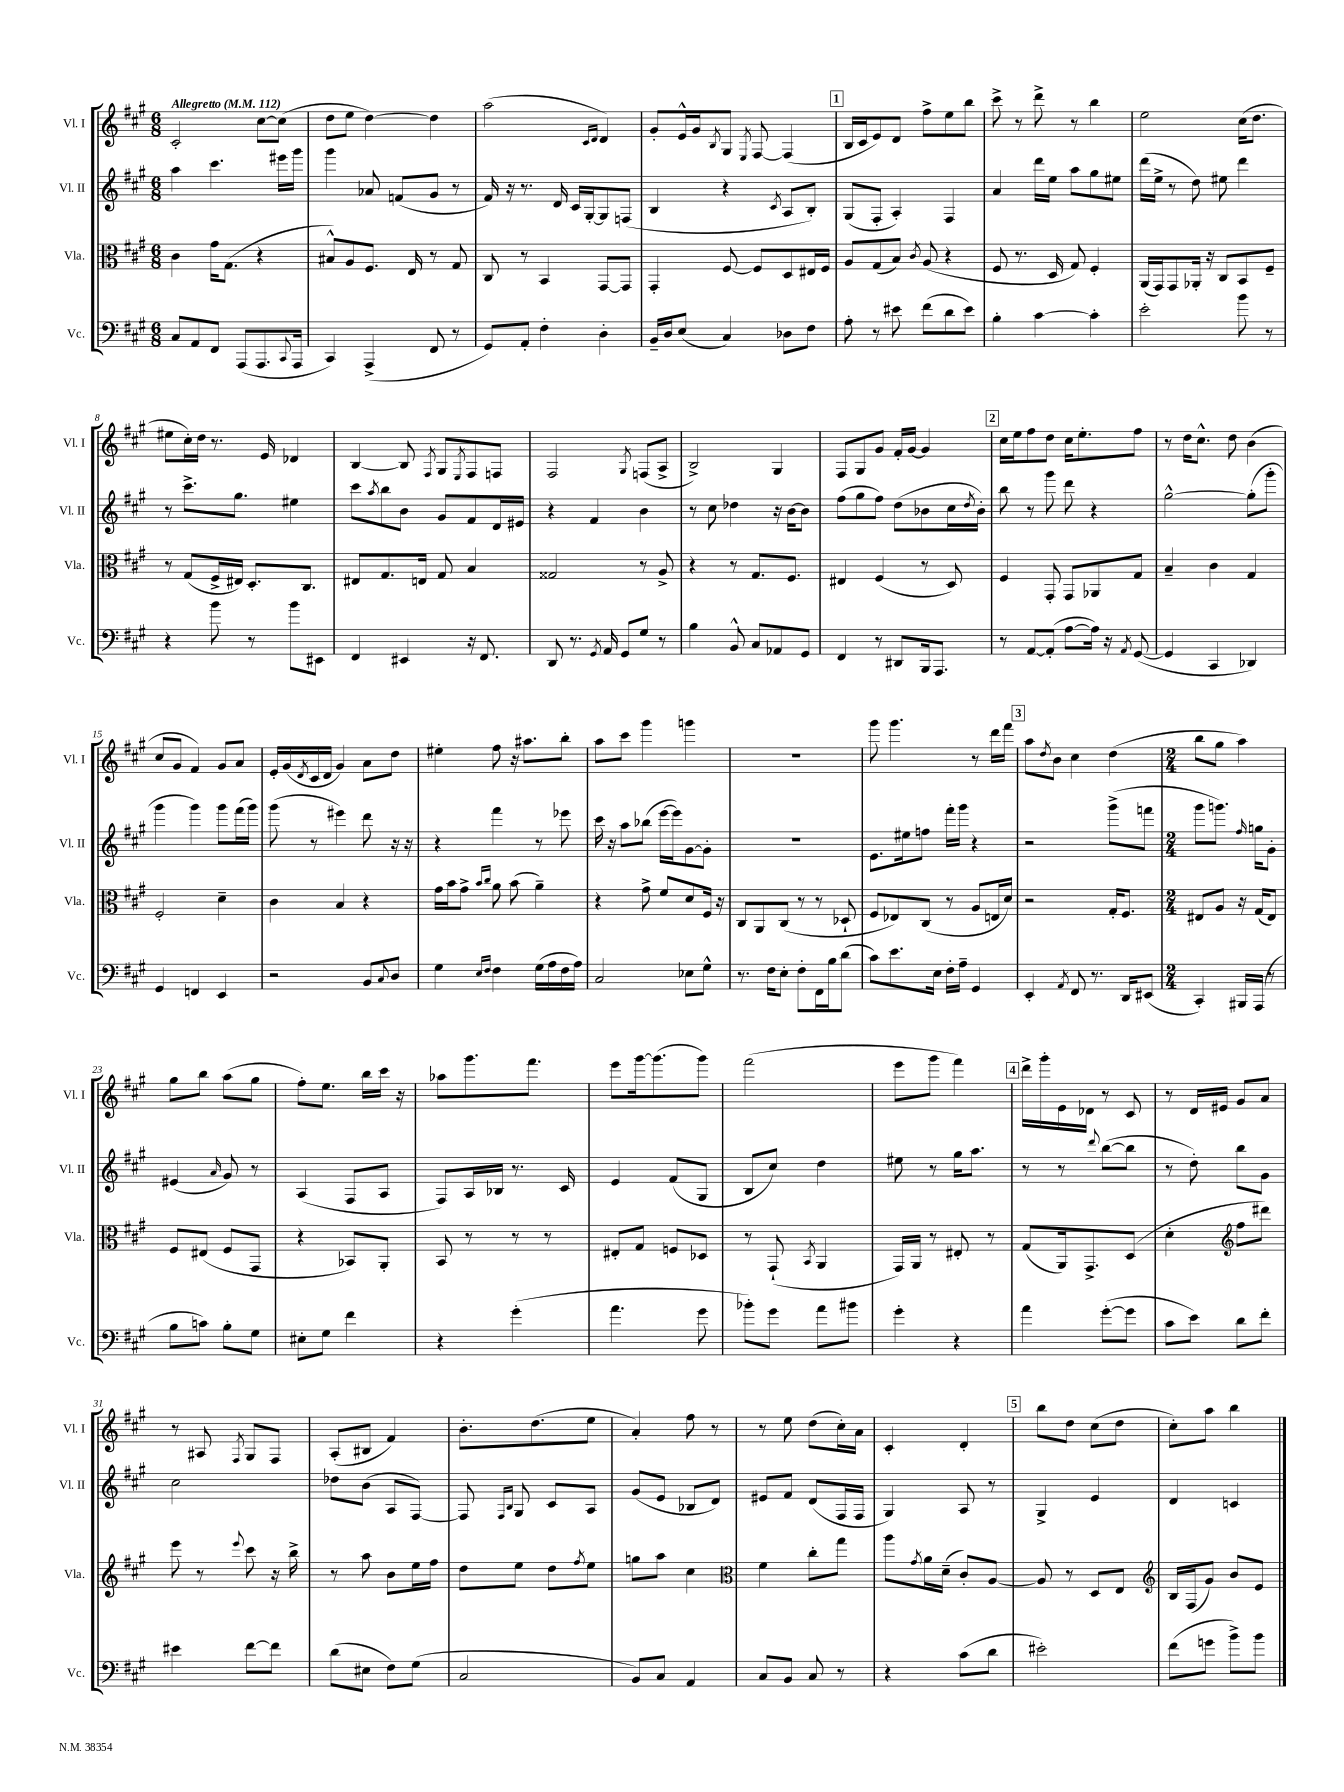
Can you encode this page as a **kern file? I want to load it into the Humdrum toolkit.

**kern	**kern	**kern	**kern
*part4	*part3	*part2	*part1
*staff4	*staff3	*staff2	*staff1
*I"Vc.	*I"Vla.	*I"Vl. II	*I"Vl. I
*I'Vc.	*I'Vla.	*I'Vl. II	*I'Vl. I
*clefF4	*clefC3	*clefG2	*clefG2
*k[f#c#g#]	*k[f#c#g#]	*k[f#c#g#]	*k[f#c#g#]
*M6/8	*M6/8	*M6/8	*M6/8
*MM112	*MM112	*MM112	*MM112
=1	=1	=1	=1
!	!	!	!LO:TX:a:B:t=Allegretto
8C#/L	4c#\	4aa\	2c#'/
8AA/	.	.	.
8FF#/J	16g#\KL	4.ccc#\	.
.	(8.G#\J	.	.
(8AAA/L	.	.	.
8.AAA/	4r	.	[8cc#\L
.	.	16eee#X\LL	(8cc#\J]
8qqCC#/	.	.	.
16AAA/Jk	.	16ggg#\JJ	.
=2	=2	=2	=2
4CC#/)	8B#X^^/L)	4ggg#\	8dd\L
.	8A/	.	8ee\J
(4AAA^/	8.F#/J	8a-X/	[4dd\)
.	.	(8fn/L	.
.	16E/	.	.
8FF#/	8r	8g#/J	4dd\]
8r	8G#/	8r	.
=3	=3	=3	=3
8GG#/L)	8C#/	16f#/)	(2aa\
.	.	16r	.
8AA'/J	8r	8.r	.
4F#'\	4BB/	.	.
.	.	16d/	.
.	.	16c#/LL	.
.	.	[16G#'/J	.
.	.	.	16qqc#/LL
.	.	.	16qqd/JJ
4D'\	[8GG#/L	8G#/]	4d/)
.	8GG#/J]	(8Fn/J	.
=4	=4	=4	=4
16BB~/LL	4GG#'/	4B/	8g#'/L
16D/J	.	.	.
(8E/J	.	.	16e^^/L
.	.	.	16g#/J
.	.	.	8qB/
4C#/)	[8F#/	4r	8G#/J
.	.	.	8qE/
.	8F#/L]	.	[8F#/
.	.	8qc#/	.
8D-X\L	8D/	8A/L	(4F#/]
8F#\J	16E#X/L	8B'/J)	.
.	16F#/JJ	.	.
!!LO:REH:place=s1:t=1
=5	=5	=5	=5
8A'\	8A/L	(8G#/L	16B/LL
.	.	.	16c#/J
8r	(8G#/	8F#'/J	8e/)
8e#X\	8B/J)	4A'/)	8d/J
.	8qc#/	.	.
(8f#\L	(8A/	.	8ff#^\L
8d\	4r	4F#/	8ee\
8e#\J)	.	.	8bb\J
=6	=6	=6	=6
4B'\	8F#/	4a/	8ccc#^\
.	8.r	.	8r
[4c#\	.	16ddd\LL	8ddd^\
.	16D/	16ee\JJ	.
.	8G#/)	8aa\L	8r
4c#'\]	4F#'/	8gg#\	4bb\
.	.	8ee#X\J	.
=7	=7	=7	=7
2e'\	(16AA/LL	(16ddd\LL	2ee\
.	16GG#/J)	16ee^\JJ	.
.	8GG#/	8r	.
.	16AA-X'/Jk	8dd\)	.
.	16r	.	.
.	8C#/L	8ee#X\	.
8b\	8BB/	4ddd\	(16cc#\KL
.	.	.	8.dd\J
8r	8F#~/J	.	.
!!LO:LB:g=z
=8	=8	=8	=8
4r	8r	8r	8ee#X\L
.	(8G#/L	8.ccc#^\L	16cc#'\L)
.	.	.	16dd\JJ
8b\	16F#^/L	.	8.r
.	16E#X/JJ)	8.gg#\J	.
8r	8.D'/L	.	.
.	.	.	16e/
8b\L	.	4ee#X\	4d-X/
.	8.C#/J	.	.
8EE#X\J	.	.	.
=9	=9	=9	=9
4FF#/	8E#X/L	8ccc#\L	[4B/
.	.	8qaa/	.
.	8.G#/	8bb\	.
4EE#X/	.	8b\J	8B/]
.	16En/Jk	.	.
.	.	.	8qF#/
.	8G#/	8g#/L	8G#/L
.	.	.	8qE/
16r	4B/	8f#/	8F#/
8.FF#/	.	.	.
.	.	16d/L	8Fn/J
.	.	16e#X/JJ	.
=10	=10	=10	=10
8DD/	2G##X/	4r	2F#/
8.r	.	.	.
.	.	4f#/	.
8qGG#/	.	.	.
16AA/	.	.	.
8GG#/L	.	.	.
.	.	.	8qG#/
8G#/J	8r	4b\	(8Fn/L
8r	8A^/	.	8A^/J
=11	=11	=11	=11
4B\	4r	8r	2B^/)
.	.	8cc#\	.
8BB^^/	8r	4dd-X\	.
8C#/L	8.G#/L	.	.
8AA-X/	.	16r	4G#/
.	8.F#/J	[16b\KL	.
8GG#/J	.	8b\J]	.
=12	=12	=12	=12
4FF#/	4E#X/	(8ff#\L	8F#/L
.	.	8gg#\	8G#/
8r	(4F#/	8ff#\J)	8g#/J
8DD#X/L	.	(8dd\L	16f#'/LL
.	.	.	[16g#/JJ
16BBB/k	8r	8b-X\	4g#/]
8.AAA/J	.	.	.
.	8D/)	16cc#\L	.
.	.	8qdd/	.
.	.	16b-'\JJ)	.
!!LO:REH:place=s1:t=2
=13	=13	=13	=13
8r	4F#/	8bb\	16cc#\LL
.	.	.	16ee\J
[8AA/L	.	8r	8ff#\
(8AA'/J]	8GG#'/	8ggg#\	8dd\J
[8A\L	8GG#/L	8ddd\	16cc#\KL
.	.	.	8.ee'\
16A\Jk])	8AA-X/	4r	.
16r	.	.	.
8qAA/	.	.	.
([8GG#/	8G#/J	.	8ff#\J
=14	=14	=14	=14
4GG#/]	4B~/	[2gg#^^\	8r
.	.	.	16dd\KL
.	.	.	8.cc#^^\J
4CC#/	4c#\	.	.
.	.	.	8dd\
4DD-X/)	4G#/	(8gg#'\L]	(4b\
.	.	8ggg#'\J	.
!!LO:LB:g=z
=15	=15	=15	=15
4GG#/	2F#'/	4ggg#\	8cc#/L
.	.	.	8g#/J
4FFn/	.	4ggg#\)	4f#/)
4EE/	4d~\	8ggg#\L	8g#/L
.	.	(16fff#\L	8a/J
.	.	16ggg#\JJ)	.
=16	=16	=16	=16
2r	4c#\	(8ggg#\	16e'/LL
.	.	.	(16g#/
.	.	.	8qd/
.	.	8r	16c#/
.	.	.	16d/JJ
.	4B/	4eee#X\)	4g#/)
8BB/L	4r	8ddd\	8a\L
8qqC#/	.	.	.
8D/J	.	16r	8dd\J
.	.	16r	.
=17	=17	=17	=17
4G#\	16g#\LL	4r	4ee#X'\
.	16b\J	.	.
.	8g#^\J	.	.
16qqE/LL	16qqb/LL	.	.
16qqF#/JJ	16qqcc#/JJ	.	.
4F#\	8a\	4fff#\	8ff#\
.	(8b\	.	16r
.	.	.	8.aa#X\L
(16G#\LL	4a~\)	8r	.
16A\	.	.	.
16F#\	.	8eee-X\	8bb'\J
16A\JJ)	.	.	.
=18	=18	=18	=18
2C#/	4r	16ccc#\	8aa\L
.	.	16r	.
.	.	8aa\L	8ccc#\J
.	8g#^\	(8bb-X\J	4ggg#\
.	8f#/L	[16eee\LL	.
.	.	16eee\J])	.
8E-X\L	8d/	[8g#\	4gggn\
8G#^^\J	16F#/Jk	8g#'\J]	.
.	16r	.	.
=19	=19	=19	=19
8.r	8C#/L	2.r	2.r
.	8AA/	.	.
16F#\KL	.	.	.
8E'\J	(8C#/J	.	.
8F#'\L	8r	.	.
16FF#\L	8r	.	.
16B\J	.	.	.
(8d\J	8D-X`/	.	.
=20	=20	=20	=20
8c#\L)	8F#/L	8.e\L	8ggg#\
8.e\	8E-X/)	.	4.ggg#\
.	.	16ee#X\k	.
.	(8C#/J	8ffn\J	.
16E\Jk	.	.	.
16F#'\LL	8r	16fff#'\LL	.
16A~\JJ	.	16ggg#\JJ	.
4GG#/	8A/L	4r	8r
.	16En/L	.	16ddd\LL
.	16d/JJ)	.	16fff#\JJ
!!LO:REH:place=s1:t=3
=21	=21	=21	=21
4EE'/	2r	2r	8aa\L
.	.	.	8qdd/
.	.	.	8b\J
8qAA/	.	.	.
8FF#/	.	.	4cc#\
8.r	.	.	.
.	16G#'/KL	(8ggg#^\L	(4dd\
16DD/KL	8.F#/J	.	.
(8EE#X/J	.	8fffn\J	.
=22	=22	=22	=22
*M2/4	*M2/4	*M2/4	*M2/4
4CC#'/)	8E#X/L	8ggg#\L	8bb\L
.	8A/J	8.gggn\J)	8gg#\J
16BBB#X/LL	16r	.	4aa\)
.	.	16qqff#/	.
(16AAA/JJ	(16G#/KL	16ggn\KL	.
8r	8E#/J)	8g#'\J	.
!!LO:LB:g=z
=23	=23	=23	=23
8B\L	8F#/L	(4e#X/	8gg#\L
8cn\J)	(8E#X/J	.	8bb\J
.	.	16qqa/	.
8B'\L	8F#/L	8g#/)	(8aa\L
8G#\J	8GG#/J	8r	8gg#\J
=24	=24	=24	=24
8E#X'\L	4r	(4A/	8ff#'\L)
8G#\J	.	.	8.ee\J
4f#\	8BB-X/L)	8F#/L	.
.	.	.	16bb\LL
.	8AA'/J	8A/J	16ccc#\JJ
.	.	.	16r
=25	=25	=25	=25
4r	8BB/	8F#/L)	8aa-X\L
.	8r	16A/L	8.ggg#\
.	.	16B-X/JJ	.
(4g#'\	8r	8.r	.
.	.	.	8.fff#\J
.	8r	.	.
.	.	16c#/	.
=26	=26	=26	=26
4.a\	8E#X'/L	4e/	8eee\L
.	8G#/J	.	[16ggg#\k
.	.	.	(8.ggg#\]
.	8Fn/L	(8f#/L	.
8g#\	8D-X/J	8G#/J	8ggg#\J)
=27	=27	=27	=27
8b-X'\L)	8r	8B/L	(2fff#\
8g#\J	(8GG#`/	8cc#/J)	.
.	8qBB/	.	.
8a\L	4AA/	4dd\	.
8b#X\J	.	.	.
=28	=28	=28	=28
4g#'\	16GG#/LL)	8ee#X\	8eee\L
.	16AA/JJ	.	.
.	8r	8r	8ggg#\J
4r	8E#X'/	16gg#\KL	4fff#\)
.	.	8.aa\J	.
.	8r	.	.
!!LO:REH:place=s1:t=4
=29	=29	=29	=29
4a\	(8G#/L	8r	16ddd^\LL
.	.	.	16ggg#'\
.	16AA/k)	8r	16e\
.	8.GG#^/	.	16d-X\JJ
.	.	8qqddd/	.
([8g#'\L	.	([8bb\L	8r
8g#\J]	(8D/J	8bb\J]	8c#/
=30	=30	=30	=30
8c#\L	4d'\	8r	8r
8e\J)	.	8dd'\)	16d/LL
.	.	.	16e#X/JJ
*	*clefG2	*	*
8d\L	8ff#\L	8bb\L	8g#/L
8f#'\J	8ddd#X\J)	8g#\J	8a/J
!!LO:LB:g=z
=31	=31	=31	=31
4e#X\	8eee\	2cc#\	8r
.	8r	.	8A#X/
.	8qqeee/	.	8qF#/
[8f#\L	8ccc#\	.	8G#/L
8f#\J]	16r	.	8F#/J
.	16bb^\	.	.
=32	=32	=32	=32
(8d\L	8r	8dd-X\L	(8A'/L
8E#X\J	8aa\	(8b\J	8B#X/J
8F#\L)	8b\L	8A/L	4f#/)
(8G#\J	16ee\L	[8F#/J)	.
.	16ff#\JJ	.	.
=33	=33	=33	=33
2C#/	8dd\L	8F#/]	8.b'\L
.	.	16qqF#/LL	.
.	.	16qqB/JJ	.
.	8ee\J	8G#/	.
.	.	.	(8.dd\
.	8dd\L	8c#/L	.
.	8qff#/	.	.
.	8ee\J	8A/J	8ee\J
=34	=34	=34	=34
8BB/L)	8ggn\L	(8g#/L	4a'/)
8C#/J	8aa\J	8e/J	.
4AA/	4cc#\	8B-X/L	8ff#\
.	.	8d/J)	8r
=35	=35	=35	=35
*	*clefC3	*	*
8C#/L	4f#\	8e#X/L	8r
8BB/J	.	8f#/J	8ee\
8C#/	8cc#'\L	(8d/L	(8dd\L
8r	8gg#\J	16F#/L	16cc#'\L)
.	.	16F#/JJ	16a\JJ
=36	=36	=36	=36
4r	8aa\L	4G#/)	4c#'/
.	8qg#/	.	.
.	16a\L	.	.
.	(16d~\JJ	.	.
(8c#\L	8c#'/L)	8A/	4d'/
8d\J	[8A/J	8r	.
!!LO:REH:place=s1:t=5
=37	=37	=37	=37
2e#X'\)	8A/]	4G#^/	8bb\L
.	8r	.	8dd\J
.	8D/L	4e/	(8cc#\L
.	8E/J	.	8dd\J
=38	=38	=38	=38
*	*clefG2	*	*
(8f#\L	16B/LL	4d/	8cc#'\L)
.	(16F#/J	.	.
8gn\J	8g#/J)	.	8aa\J
8b^\L)	8b/L	4cn/	4bb\
8b\J	8e/J	.	.
==	==	==	==
*-	*-	*-	*-
